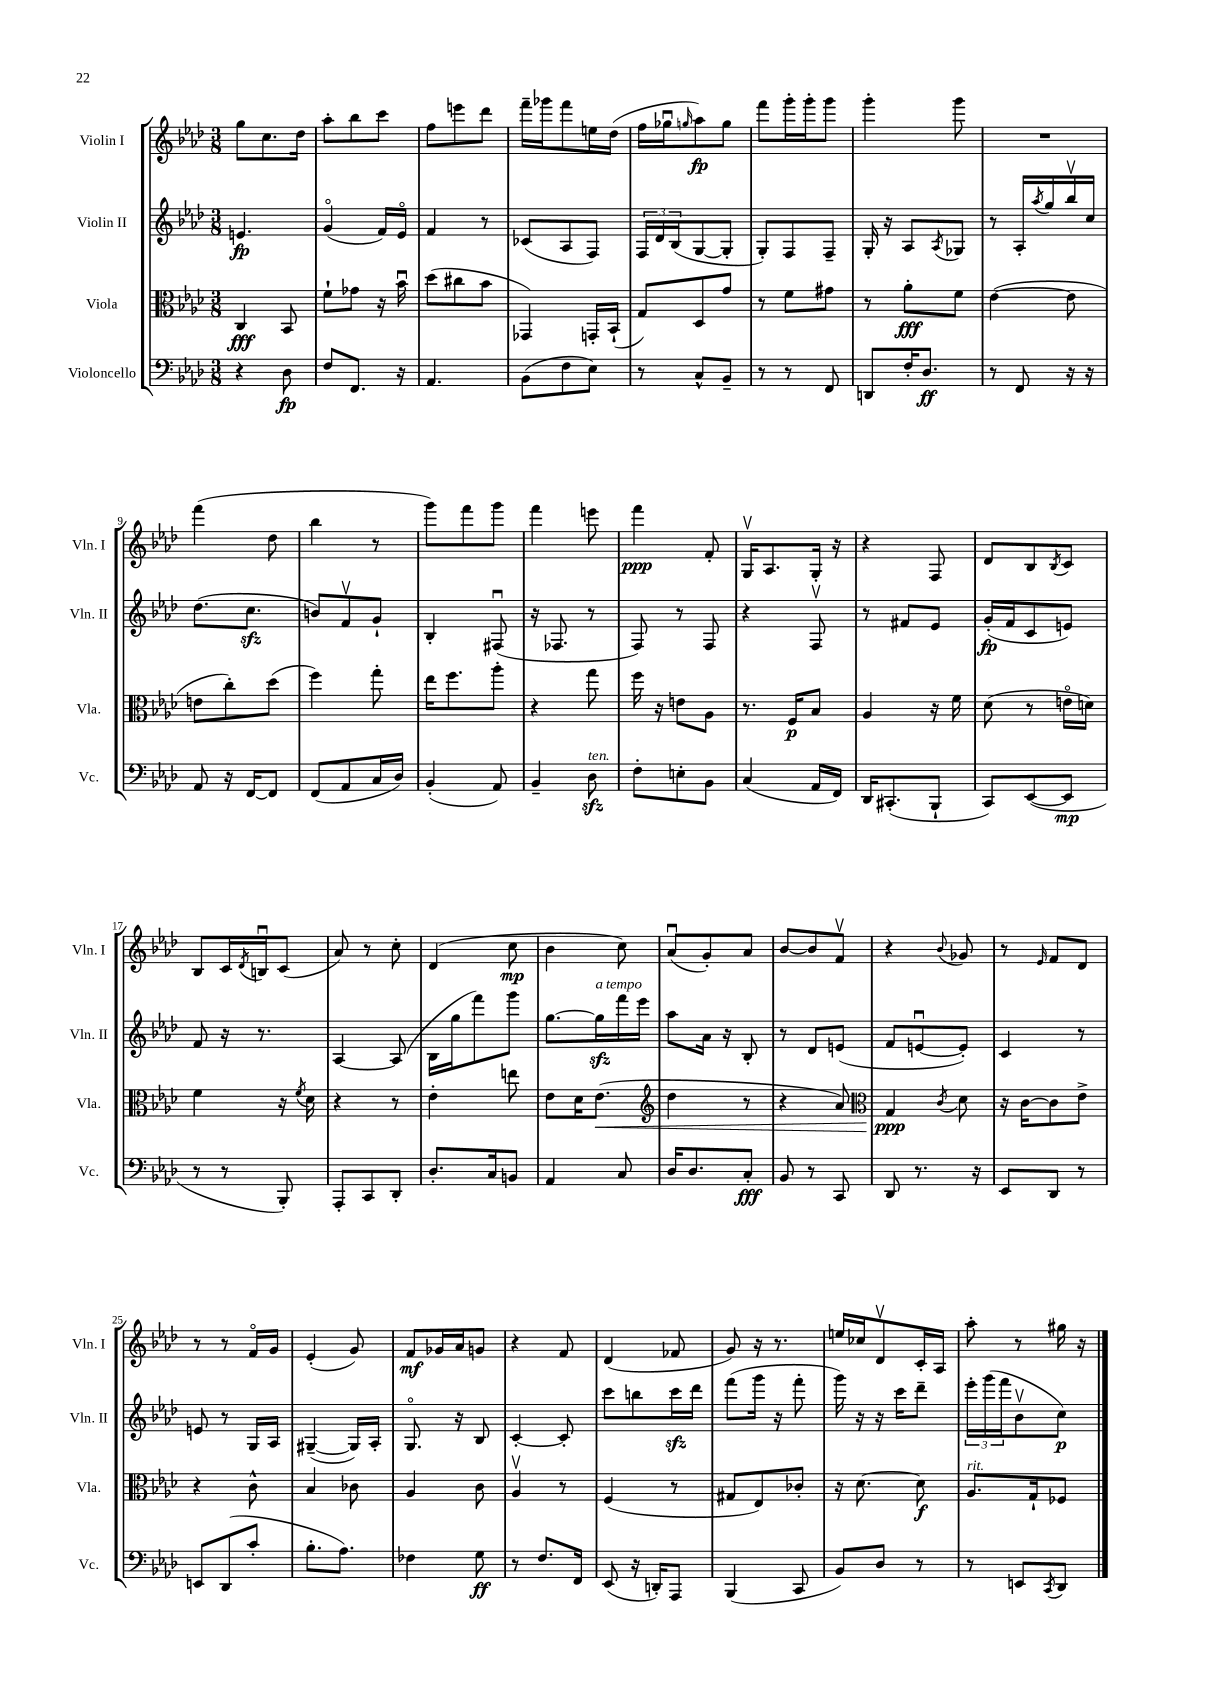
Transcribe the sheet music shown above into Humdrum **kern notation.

**kern	**kern	**kern	**kern
*staff4	*staff3	*staff2	*staff1
*clefF4	*clefC3	*clefG2	*clefG2
*k[b-e-a-d-]	*k[b-e-a-d-]	*k[b-e-a-d-]	*k[b-e-a-d-]
*M3/8	*M3/8	*M3/8	*M3/8
4r	4C	4.e	8gg
.	.	.	8.cc
8D-	8BB-	.	.
.	.	.	16dd-
=	=	=	=
8F	8f`	(4go	8aa-'
8.FF	8g-	.	8bb-
.	16r	16f)	8ccc
16r	16b-u	16e-o	.
=	=	=	=
4.AA-	(8dd-	4f	8ff
.	8cc#	.	8eee
.	8b-	8r	8ddd-
=	=	=	=
(8BB-	4GG-)	(8c-	16fff~
.	.	.	16ggg-
8F	.	8A-	8fff
8E-)	16GG'	8F)	16ee
.	(16BB-`	.	(16dd-
=	=	=	=
8r	8G)	24F	16ff
.	.	24d-	.
.	.	.	16gg-u
.	.	(24B-	.
.	.	.	16qqgg
8C^^	8D-	[8G	8aa-)
8BB-~	8g	8G']	8gg
=	=	=	=
8r	8r	8G')	8fff
8r	8f	8F	16ggg'
.	.	.	16ggg'
8FF	8g#	8F~	8ggg
=	=	=	=
8DD	8r	16G'	4ggg'
.	.	16r	.
16F'	8a-'	8A-	.
8.D-	.	.	.
.	.	8qA-	.
.	8f	8G-	8ggg
=	=	=	=
8r	([4e-	8r	4.r
8FF	.	16A-'	.
.	.	8qaa-	.
.	.	16gg	.
16r	8e-]	16bb-v	.
16r	.	16cc	.
=	=	=	=
8AA-	8e	(8.dd-	(4fff
16r	8cc')	.	.
[16FF	.	8.cc	.
8FF]	(8dd-	.	8dd-
=	=	=	=
(8FF	4ff)	8b)	4bb-
8AA-	.	8fv	.
16C	8gg'	8g`	8r
16D-)	.	.	.
=	=	=	=
(4BB-'	16ee-	4B-'	8ggg)
.	8.ff	.	.
.	.	.	8fff
8AA-)	8aa-'	(8F#u	8ggg
=	=	=	=
4BB-~	4r	16r	4fff
.	.	8.F-	.
8D-	8gg	8r	8eee
=	=	=	=
8F'	16ff	8F)	4fff
.	16r	.	.
8E'	8e	8r	.
8BB-	8A-	8F	8f'
=	=	=	=
(4C	8.r	4r	16Gv
.	.	.	8.A-
.	16F	.	.
16AA-	8B-	8Fv	16G'
16FF)	.	.	16r
=	=	=	=
16DD-	4A-	8r	4r
(8.CC#'	.	.	.
.	.	8f#	.
8BBB-`	16r	8e-	8F
.	16f	.	.
=	=	=	=
8CC)	(8d-	(16g'	8d-
.	.	16f	.
([8EE-	8r	8c	8B-
.	.	.	8qB-
8EE-]	16eo	8e)	8c
.	16d)	.	.
=	=	=	=
8r	4f	8f	8B-
8r	.	16r	16c
.	.	.	8qd-
.	.	8.r	16Bu
8BBB-')	16r	.	(8c
.	8qf	.	.
.	16d-	.	.
=	=	=	=
8AAA-'	4r	[4A-	8a-)
8CC	.	.	8r
8DD-'	8r	(8A-]	8cc'
=	=	=	=
8.D-'	4e-'	16B-	(4d-
.	.	16gg	.
.	.	8fff)	.
16C	.	.	.
8BB	8ee	8ggg	8cc
=	=	=	=
4AA-	8e-	[8.gg	4b-
.	16d-	.	.
.	(8.e-	16gg]	.
8C	.	16fff	8cc)
.	.	16eee-	.
=	=	=	=
*	*clefG2	*	*
16D-	4dd-	8aa-	(8a-u
8.D-	.	.	.
.	.	16a-	8g')
.	.	16r	.
8C'	8r	8B-'	8a-
=	=	=	=
8BB-	4r	8r	[8b-
8r	.	8d-	8b-]
8CC	8a-)	(8e	8fv
=	=	=	=
*	*clefC3	*	*
8DD-	4G	8f	4r
8.r	.	[8eu	.
.	8qc	.	8qqb-
.	8d-	8e'])	8g-
16r	.	.	.
=	=	=	=
8EE-	16r	4c	8r
.	[16c	.	.
.	.	.	16qqe-
8DD-	8c]	.	8f
8r	8e-^	8r	8d-
=	=	=	=
8EE	4r	8e	8r
(8DD-	.	8r	8r
8c'	8c^^	16G	16fo
.	.	16A-	16g
=	=	=	=
8.B-'	4B-	([4G#~	(4e-'
8.A-)	.	.	.
.	8c-	16G#])	8g)
.	.	16A-'	.
=	=	=	=
4F-	4A-	8.Go	8f
.	.	.	16g-
.	.	16r	16a-
8G	8c	8B-	8g
=	=	=	=
8r	4A-v	[4c'	4r
8.F	.	.	.
.	8r	8c']	8f
16FF	.	.	.
=	=	=	=
(8EE-	(4F	8ccc	(4d-
16r	.	8bb	.
16DD')	.	.	.
8AAA-	8r	16ccc	8f-
.	.	16ddd-	.
=	=	=	=
(4BBB-	8G#	(8fff	8g)
.	8E-)	16ggg	16r
.	.	16r	8.r
8CC	8c-'	8fff'	.
=	=	=	=
8BB-)	16r	16ggg)	16ee
.	[8.d-	16r	16cc-
8D-	.	16r	8d-v
.	.	16ccc	.
8r	8d-]	8ddd-~	16c'
.	.	.	16A-
=	=	=	=
8r	8.A-	24eee-'	8aa-'
.	.	(24ggg	.
.	.	24fff	.
8EE	.	8b-v	8r
.	16G`	.	.
8qCC	.	.	.
8DD-	8F-	8cc)	16gg#
.	.	.	16r
==	==	==	==
*-	*-	*-	*-
